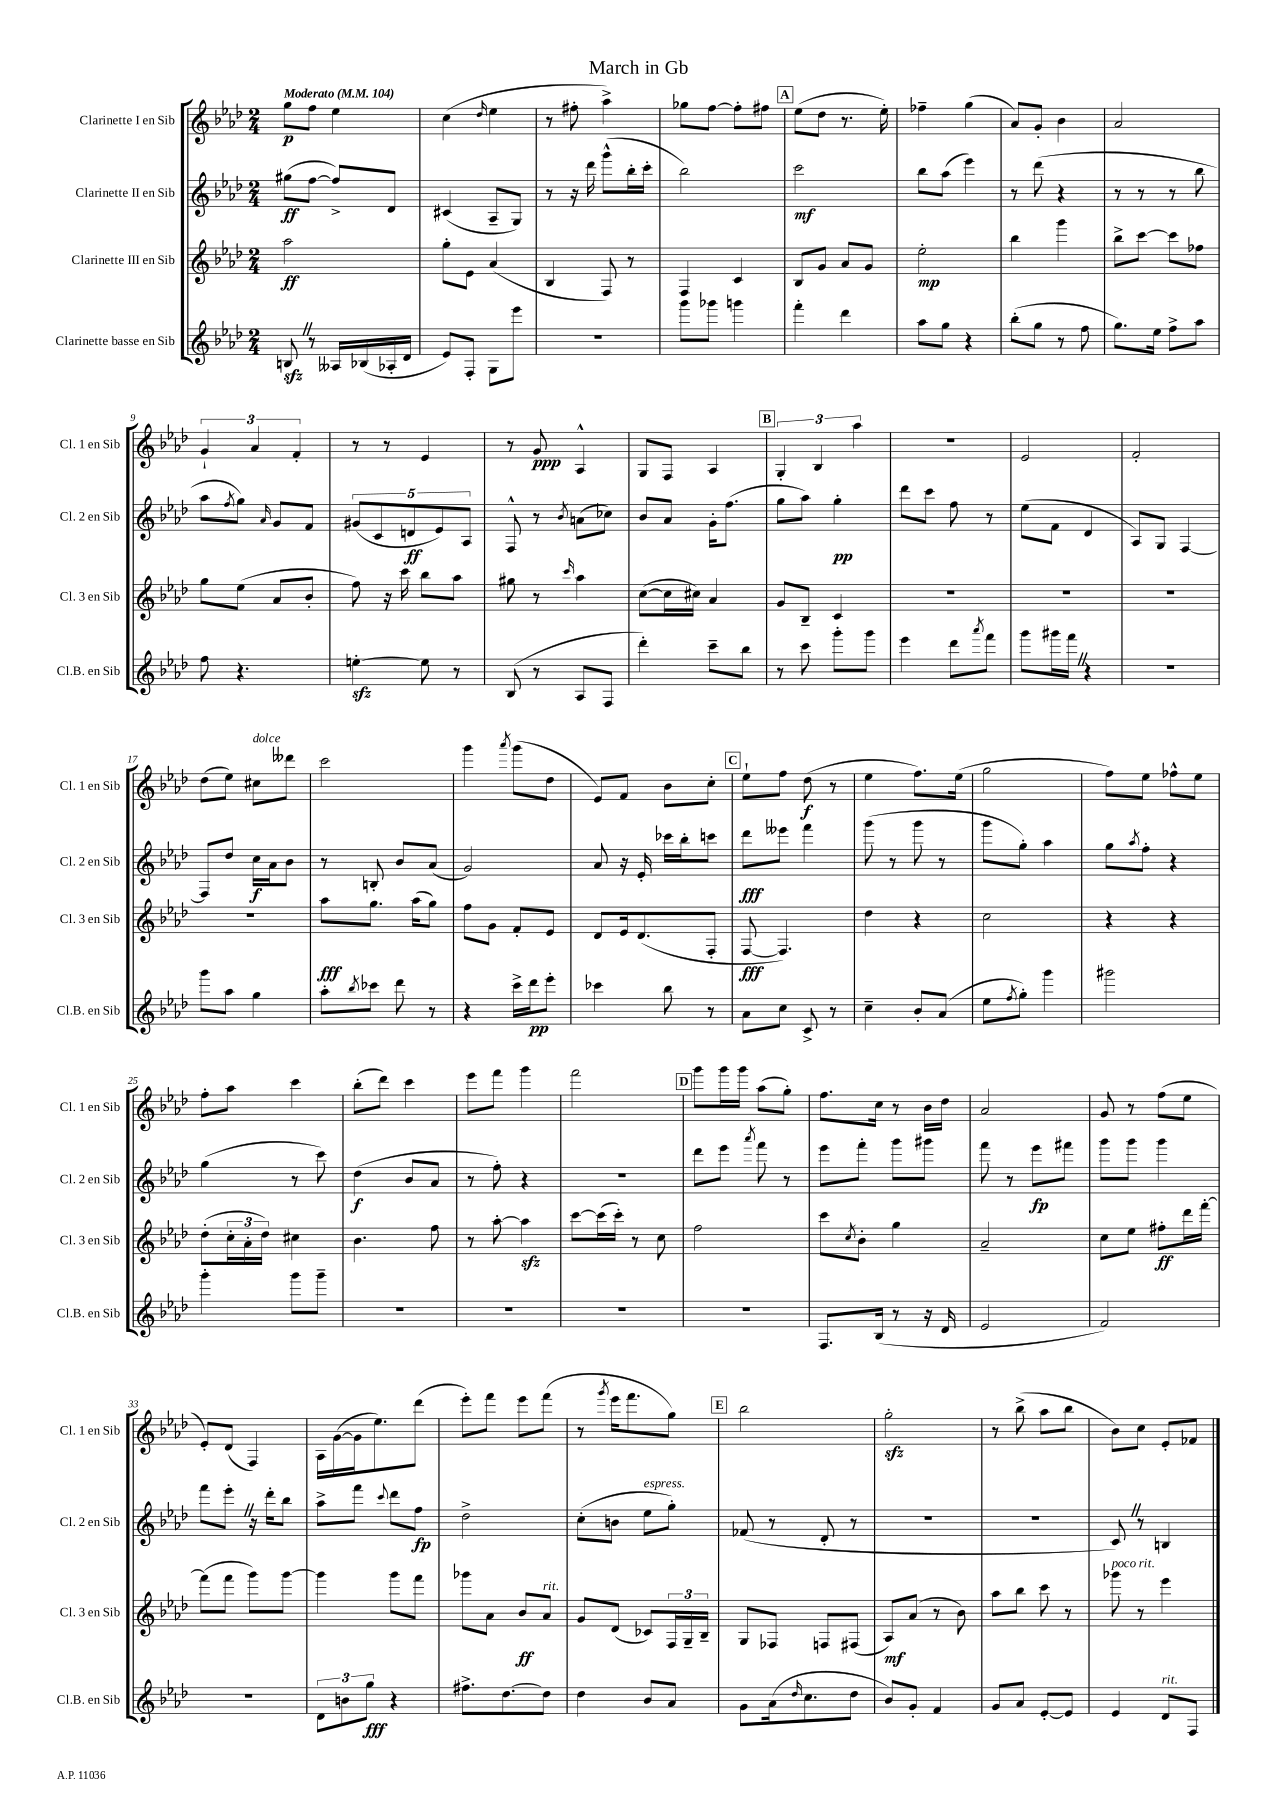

**kern	**dynam	**kern	**dynam	**kern	**dynam	**kern	**dynam
*part4	*part4	*part3	*part3	*part2	*part2	*part1	*part1
*staff4	*staff4	*staff3	*staff3	*staff2	*staff2	*staff1	*staff1
*I"Clarinette basse en Sib	*	*I"Clarinette III en Sib	*	*I"Clarinette II en Sib	*	*I"Clarinette I en Sib	*
*I'Cl.B. en Sib	*	*I'Cl. 3 en Sib	*	*I'Cl. 2 en Sib	*	*I'Cl. 1 en Sib	*
*clefG2	*	*clefG2	*	*clefG2	*	*clefG2	*
*k[b-e-a-d-]	*	*k[b-e-a-d-]	*	*k[b-e-a-d-]	*	*k[b-e-a-d-]	*
*M2/4	*	*M2/4	*	*M2/4	*	*M2/4	*
*MM104	*	*MM104	*	*MM104	*	*MM104	*
=1	=1	=1	=1	=1	=1	=1	=1
!	!	!	!	!	!	!LO:TX:a:B:t=Moderato	!
8BnzzZ/	.	2aa-\	ff	(8gg#X\L	ff	8gg\L	p
8r	.	.	.	[8ff\J	.	8ff\J	.
16A--X/LL	.	.	.	8ff^/L])	.	4ee-\	.
(16B-X/	.	.	.	.	.	.	.
16A-X'/	.	.	.	8d-/J	.	.	.
16d-/JJ	.	.	.	.	.	.	.
=2	=2	=2	=2	=2	=2	=2	=2
8e-/L)	.	8gg'\L	.	(4c#X/	.	(4cc\	.
8F'/J	.	8e-\J	.	.	.	.	.
.	.	.	.	.	.	16qqdd-/	.
8G\L	.	(4a-/	.	8A-~/L	.	4ee-\	.
8eee-\J	.	.	.	8G/J)	.	.	.
=3	=3	=3	=3	=3	=3	=3	=3
2r	.	4B-/	.	8r	.	8r	.
.	.	.	.	16r	.	8ff#X'\	.
.	.	.	.	16ddd-\	.	.	.
.	.	8F/)	.	(8ggg^^\L	.	4aa-^\)	.
.	.	8r	.	16bb-'\L	.	.	.
.	.	.	.	16ccc'\JJ	.	.	.
=4	=4	=4	=4	=4	=4	=4	=4
8ggg\L	.	4F/	.	2bb-\)	.	8gg-X\L	.
8ggg-X\J	.	.	.	.	.	[8ff\J	.
4gggn\	.	4c/	.	.	.	8ff'\L]	.
.	.	.	.	.	.	8ff#X\J	.
!!LO:REH:place=s1:t=A
=5	=5	=5	=5	=5	=5	=5	=5
4fff'\	.	8B-/L	.	2ccc\	mf	(8ee-\L	.
.	.	8g/J	.	.	.	8dd-\J	.
4ddd-\	.	8a-/L	.	.	.	8.r	.
.	.	8g/J	.	.	.	.	.
.	.	.	.	.	.	16ee-'\)	.
=6	=6	=6	=6	=6	=6	=6	=6
8aa-\L	.	2ee-'\	mp	8bb-\L	.	4ff-X~\	.
8gg\J	.	.	.	(8aa-\J	.	.	.
4r	.	.	.	4eee-\)	.	(4gg\	.
=7	=7	=7	=7	=7	=7	=7	=7
(8bb-'\L	.	4bb-\	.	8r	.	8a-/L)	.
8gg\J	.	.	.	(8ddd-\	.	8g'/J	.
8r	.	4ggg\	.	4r	.	4b-\	.
8ff\	.	.	.	.	.	.	.
=8	=8	=8	=8	=8	=8	=8	=8
8.gg\L)	.	8bb-^\L	.	8r	.	2a-/	.
.	.	[8ccc\J	.	8r	.	.	.
16ee-\Jk	.	.	.	.	.	.	.
8ff^\L	.	8ccc\L]	.	8r	.	.	.
8aa-\J	.	8ff-X\J	.	8bb-\	.	.	.
!!LO:LB:g=z
=9	=9	=9	=9	=9	=9	=9	=9
8ff\	.	8gg\L	.	8aa-\L	.	6g`/	.
.	.	.	.	8qff/	.	.	.
4.r	.	(8ee-\J	.	8gg\J)	.	.	.
.	.	.	.	.	.	6a-/	.
.	.	.	.	16qqa-/	.	.	.
.	.	8a-/L	.	8g/L	.	.	.
.	.	.	.	.	.	6f'/	.
.	.	8b-'/J	.	8f/J	.	.	.
=10	=10	=10	=10	=10	=10	=10	=10
[4eenzz'\	.	8ff\)	.	(10g#X/L	.	8r	.
.	.	.	.	10c/	.	.	.
.	.	16r	.	.	.	8r	.
.	.	16ccc\	.	.	.	.	.
.	.	.	.	10dn/	ff	.	.
8ee\]	.	8bb-\L	.	.	.	4e-/	.
.	.	.	.	10e-/)	.	.	.
8r	.	8aa-\J	.	.	.	.	.
.	.	.	.	10A-/J	.	.	.
=11	=11	=11	=11	=11	=11	=11	=11
(8B-/	.	8gg#X\	.	8F^^/	.	8r	.
8r	.	8r	.	8r	.	8g/	ppp
.	.	16qqccc/	.	8qb-/	.	.	.
8A-/L	.	4aa-\	.	(8an\L	.	4A-^^/	.
8F/J	.	.	.	8cc-X\J)	.	.	.
=12	=12	=12	=12	=12	=12	=12	=12
4ddd-'\)	.	([8cc\L	.	8b-/L	.	8G/L	.
.	.	16cc\L]	.	8a-/J	.	8F/J	.
.	.	16cc#X\JJ)	.	.	.	.	.
8ccc~\L	.	4a-/	.	16g'\KL	.	4A-/	.
.	.	.	.	(8.ff\J	.	.	.
8bb-\J	.	.	.	.	.	.	.
!!LO:REH:place=s1:t=B
=13	=13	=13	=13	=13	=13	=13	=13
8r	.	8g/L	.	8gg\L	.	6G'/	.
8ccc\	.	8B-~/J	.	8aa-\J)	.	.	.
.	.	.	.	.	.	6B-/	.
8ggg'\L	.	4c/	.	4gg'\	pp	.	.
.	.	.	.	.	.	6aa-\	.
8ggg\J	.	.	.	.	.	.	.
=14	=14	=14	=14	=14	=14	=14	=14
4eee-\	.	2r	.	8ddd-\L	.	2r	.
.	.	.	.	8ccc\J	.	.	.
8ddd-\L	.	.	.	8ff\	.	.	.
8qaaa-/	.	.	.	.	.	.	.
8fff\J	.	.	.	8r	.	.	.
=15	=15	=15	=15	=15	=15	=15	=15
8ggg\L	.	2r	.	(8ee-\L	.	2e-/	.
16ggg#X\L	.	.	.	8f\J	.	.	.
16fffZ\JJ	.	.	.	.	.	.	.
4r	.	.	.	4d-/	.	.	.
=16	=16	=16	=16	=16	=16	=16	=16
2r	.	2r	.	8A-/L)	.	2f'/	.
.	.	.	.	8G/J	.	.	.
.	.	.	.	[4F/	.	.	.
!!LO:LB:g=z
=17	=17	=17	=17	=17	=17	=17	=17
8ggg\L	.	2r	.	8F/L]	.	(8dd-\L	.
8aa-\J	.	.	.	8dd-/J	.	8ee-\J)	.
!	!	!	!	!	!	!LO:TX:a:i:t=dolce	!
4gg\	.	.	.	16cc\LL	f	8cc#X\L	.
.	.	.	.	16a-\J	.	.	.
.	.	.	.	8b-\J	.	8ddd--X\J	.
=18	=18	=18	=18	=18	=18	=18	=18
8aa-'\L	.	8aa-\L	fff	8r	.	2ccc\	.
8qbb-/	.	.	.	.	.	.	.
8ccc-X\J	.	8.gg\J	.	8Bn'/	.	.	.
8ddd-\	.	.	.	8b-/L	.	.	.
.	.	(16aa-\KL	.	.	.	.	.
8r	.	8gg\J)	.	(8a-/J	.	.	.
=19	=19	=19	=19	=19	=19	=19	=19
4r	.	8ff\L	.	2g/)	.	4ggg\	.
.	.	8g\J	.	.	.	.	.
.	.	.	.	.	.	8qaaa-/	.
16ccc^\LL	.	8f'/L	.	.	.	(8ggg\L	.
16ddd-\J	pp	.	.	.	.	.	.
8eee-'\J	.	8e-/J	.	.	.	8dd-\J	.
=20	=20	=20	=20	=20	=20	=20	=20
4ccc-X\	.	8d-/L	.	8a-/	.	8e-/L)	.
.	.	16e-/k	.	16r	.	8f/J	.
.	.	(8.d-/	.	16e-'/	.	.	.
8bb-\	.	.	.	16ccc-X\LL	.	8b-\L	.
.	.	.	.	16bb-'\J	.	.	.
8r	.	8F'/J	.	8cccn\J	.	8cc'\J	.
!!LO:REH:place=s1:t=C
=21	=21	=21	=21	=21	=21	=21	=21
8a-\L	.	[8F/	fff	8ddd-\L	fff	8ee-`\L	.
8cc\J	.	4.F/])	.	8eee--X\J	.	8ff\J	.
8c^/	.	.	.	4fff\	.	(8dd-\	f
8r	.	.	.	.	.	8r	.
=22	=22	=22	=22	=22	=22	=22	=22
4cc~\	.	4dd-\	.	(8ggg\	.	4ee-\	.
.	.	.	.	8r	.	.	.
8b-'/L	.	4r	.	8ggg\	.	8.ff\L)	.
(8a-/J	.	.	.	8r	.	.	.
.	.	.	.	.	.	(16ee-\Jk	.
=23	=23	=23	=23	=23	=23	=23	=23
8ee-\L	.	2cc\	.	8ggg\L	.	2gg\	.
8qff/	.	.	.	.	.	.	.
8gg'\J)	.	.	.	8gg'\J)	.	.	.
4ggg\	.	.	.	4aa-\	.	.	.
=24	=24	=24	=24	=24	=24	=24	=24
2ggg#X\	.	4r	.	8gg\L	.	8ff\L)	.
.	.	.	.	8qaa-/	.	.	.
.	.	.	.	8ff'\J	.	8ee-\J	.
.	.	4r	.	4r	.	8ff-X^^\L	.
.	.	.	.	.	.	8ee-\J	.
!!LO:LB:g=z
=25	=25	=25	=25	=25	=25	=25	=25
4ggg'\	.	(8dd-'\L	.	(4gg\	.	8ff'\L	.
.	.	24cc'\L	.	.	.	8aa-\J	.
.	.	24a-'\	.	.	.	.	.
.	.	24dd-\JJ)	.	.	.	.	.
8ggg\L	.	4cc#X\	.	8r	.	4ccc\	.
8ggg~\J	.	.	.	8ccc\)	.	.	.
=26	=26	=26	=26	=26	=26	=26	=26
2r	.	4.b-\	.	(4dd-\	f	(8bb-'\L	.
.	.	.	.	.	.	8ddd-\J)	.
.	.	.	.	8b-/L	.	4ccc\	.
.	.	8ff\	.	8a-/J	.	.	.
=27	=27	=27	=27	=27	=27	=27	=27
2r	.	8r	.	8r	.	8eee-\L	.
.	.	[8aa-'\	.	8ff'\)	.	8fff\J	.
.	.	4aa-zz\]	.	4r	.	4ggg\	.
=28	=28	=28	=28	=28	=28	=28	=28
2r	.	[8ccc\L	.	2r	.	2fff\	.
.	.	(16ccc\L]	.	.	.	.	.
.	.	16ccc'\JJ)	.	.	.	.	.
.	.	8r	.	.	.	.	.
.	.	8cc\	.	.	.	.	.
!!LO:REH:place=s1:t=D
=29	=29	=29	=29	=29	=29	=29	=29
2r	.	2ff\	.	8ddd-\L	.	8ggg\L	.
.	.	.	.	8eee-\J	.	16ggg\L	.
.	.	.	.	.	.	16ggg\JJ	.
.	.	.	.	8qaaa-/	.	.	.
.	.	.	.	8fff\	.	(8aa-\L	.
.	.	.	.	8r	.	8gg'\J)	.
=30	=30	=30	=30	=30	=30	=30	=30
8.F/L	.	8ccc\L	.	8eee-\L	.	8.ff\L	.
.	.	8qcc/	.	.	.	.	.
.	.	8b-'\J	.	8fff'\J	.	.	.
(16B-/Jk	.	.	.	.	.	16cc\Jk	.
8r	.	4gg\	.	8ggg\L	.	8r	.
16r	.	.	.	8ggg#X\J	.	16b-\LL	.
16d-/	.	.	.	.	.	16dd-\JJ	.
=31	=31	=31	=31	=31	=31	=31	=31
2e-/	.	2a-~/	.	8fff\	.	2a-/	.
.	.	.	.	8r	.	.	.
.	.	.	.	8eee-\L	fp	.	.
.	.	.	.	8fff#X\J	.	.	.
=32	=32	=32	=32	=32	=32	=32	=32
2f/)	.	8cc\L	.	8ggg\L	.	8g/	.
.	.	8ee-\J	.	8ggg\J	.	8r	.
.	.	8ff#X'\L	ff	4ggg\	.	(8ff\L	.
.	.	16ddd-\L	.	.	.	8ee-\J	.
.	.	[16fff'\JJ	.	.	.	.	.
!!LO:LB:g=z
=33	=33	=33	=33	=33	=33	=33	=33
2r	.	(8fff\L]	.	8fff\L	.	8e-'/L)	.
.	.	8fff\J	.	8eee-'Z\J	.	(8d-/J	.
.	.	8ggg\L)	.	16r	.	4F/)	.
.	.	.	.	16ddd-'\KL	.	.	.
.	.	[8ggg\J	.	8bb-\J	.	.	.
=34	=34	=34	=34	=34	=34	=34	=34
12d-\L	.	4ggg\]	.	8aa-^\L	.	16A-\LL	.
.	.	.	.	.	.	([16g\	.
12bn\	.	.	.	.	.	.	.
.	.	.	.	8fff\J	.	16g\J]	.
12gg\J	fff	.	.	.	.	.	.
.	.	.	.	.	.	8.ee-\)	.
.	.	.	.	8qqccc/	.	.	.
4r	.	8ggg\L	.	8ddd-\L	.	.	.
.	.	8fff\J	.	8ff\J	fp	(8ddd-\J	.
=35	=35	=35	=35	=35	=35	=35	=35
8.ff#X^\L	.	8ggg-X\L	.	2dd-^\	.	8eee-'\L)	.
.	.	8a-\J	.	.	.	8fff\J	.
[8.dd-\	.	.	.	.	.	.	.
.	.	8b-/L	ff	.	.	8eee-\L	.
!	!	!LO:TX:a:i:t=rit.	!	!	!	!	!
8dd-\J]	.	8a-/J	.	.	.	(8fff\J	.
=36	=36	=36	=36	=36	=36	=36	=36
4dd-\	.	8g/L	.	(8cc'\L	.	8r	.
.	.	.	.	.	.	8qggg/	.
.	.	(8d-/J	.	8bn\J	.	16eee-\KL	.
.	.	.	.	.	.	8.fff\	.
!	!	!	!	!LO:TX:a:i:t=espress.	!	!	!
8b-/L	.	8c-X/L)	.	8ee-\L	.	.	.
8a-/J	.	24F/L	.	8gg'\J)	.	8gg\J)	.
.	.	24G~/	.	.	.	.	.
.	.	24B-~/JJ	.	.	.	.	.
!!LO:REH:place=s1:t=E
=37	=37	=37	=37	=37	=37	=37	=37
8g\L	.	8G/L	.	(8f-X/	.	2bb-\	.
(16a-\k	.	8F-X/J	.	8r	.	.	.
16qqdd-/	.	.	.	.	.	.	.
8.cc\	.	.	.	.	.	.	.
.	.	8Fn/L	.	8d-'/	.	.	.
8dd-\J	.	(8F#X/J	.	8r	.	.	.
=38	=38	=38	=38	=38	=38	=38	=38
8b-/L)	.	8A-/L)	mf	2r	.	2ggzz'\	.
8g'/J	.	(8a-/J	.	.	.	.	.
4f/	.	8r	.	.	.	.	.
.	.	8b-\)	.	.	.	.	.
=39	=39	=39	=39	=39	=39	=39	=39
8g/L	.	8aa-\L	.	2r	.	8r	.
8a-/J	.	8bb-\J	.	.	.	(8bb-^\	.
[8e-'/L	.	8ccc\	.	.	.	8aa-\L	.
8e-/J]	.	8r	.	.	.	8bb-\J	.
=40	=40	=40	=40	=40	=40	=40	=40
!	!	!LO:TX:a:i:t=poco rit.	!	!	!	!	!
4e-/	.	8ggg-X\	.	8cZ/)	.	8b-\L)	.
.	.	8r	.	8r	.	8cc\J	.
!LO:TX:a:i:t=rit.	!	!	!	!	!	!	!
8d-/L	.	4eee-\	.	4Bn/	.	8e-'/L	.
8F/J	.	.	.	.	.	8f-X/J	.
==	==	==	==	==	==	==	==
*-	*-	*-	*-	*-	*-	*-	*-
